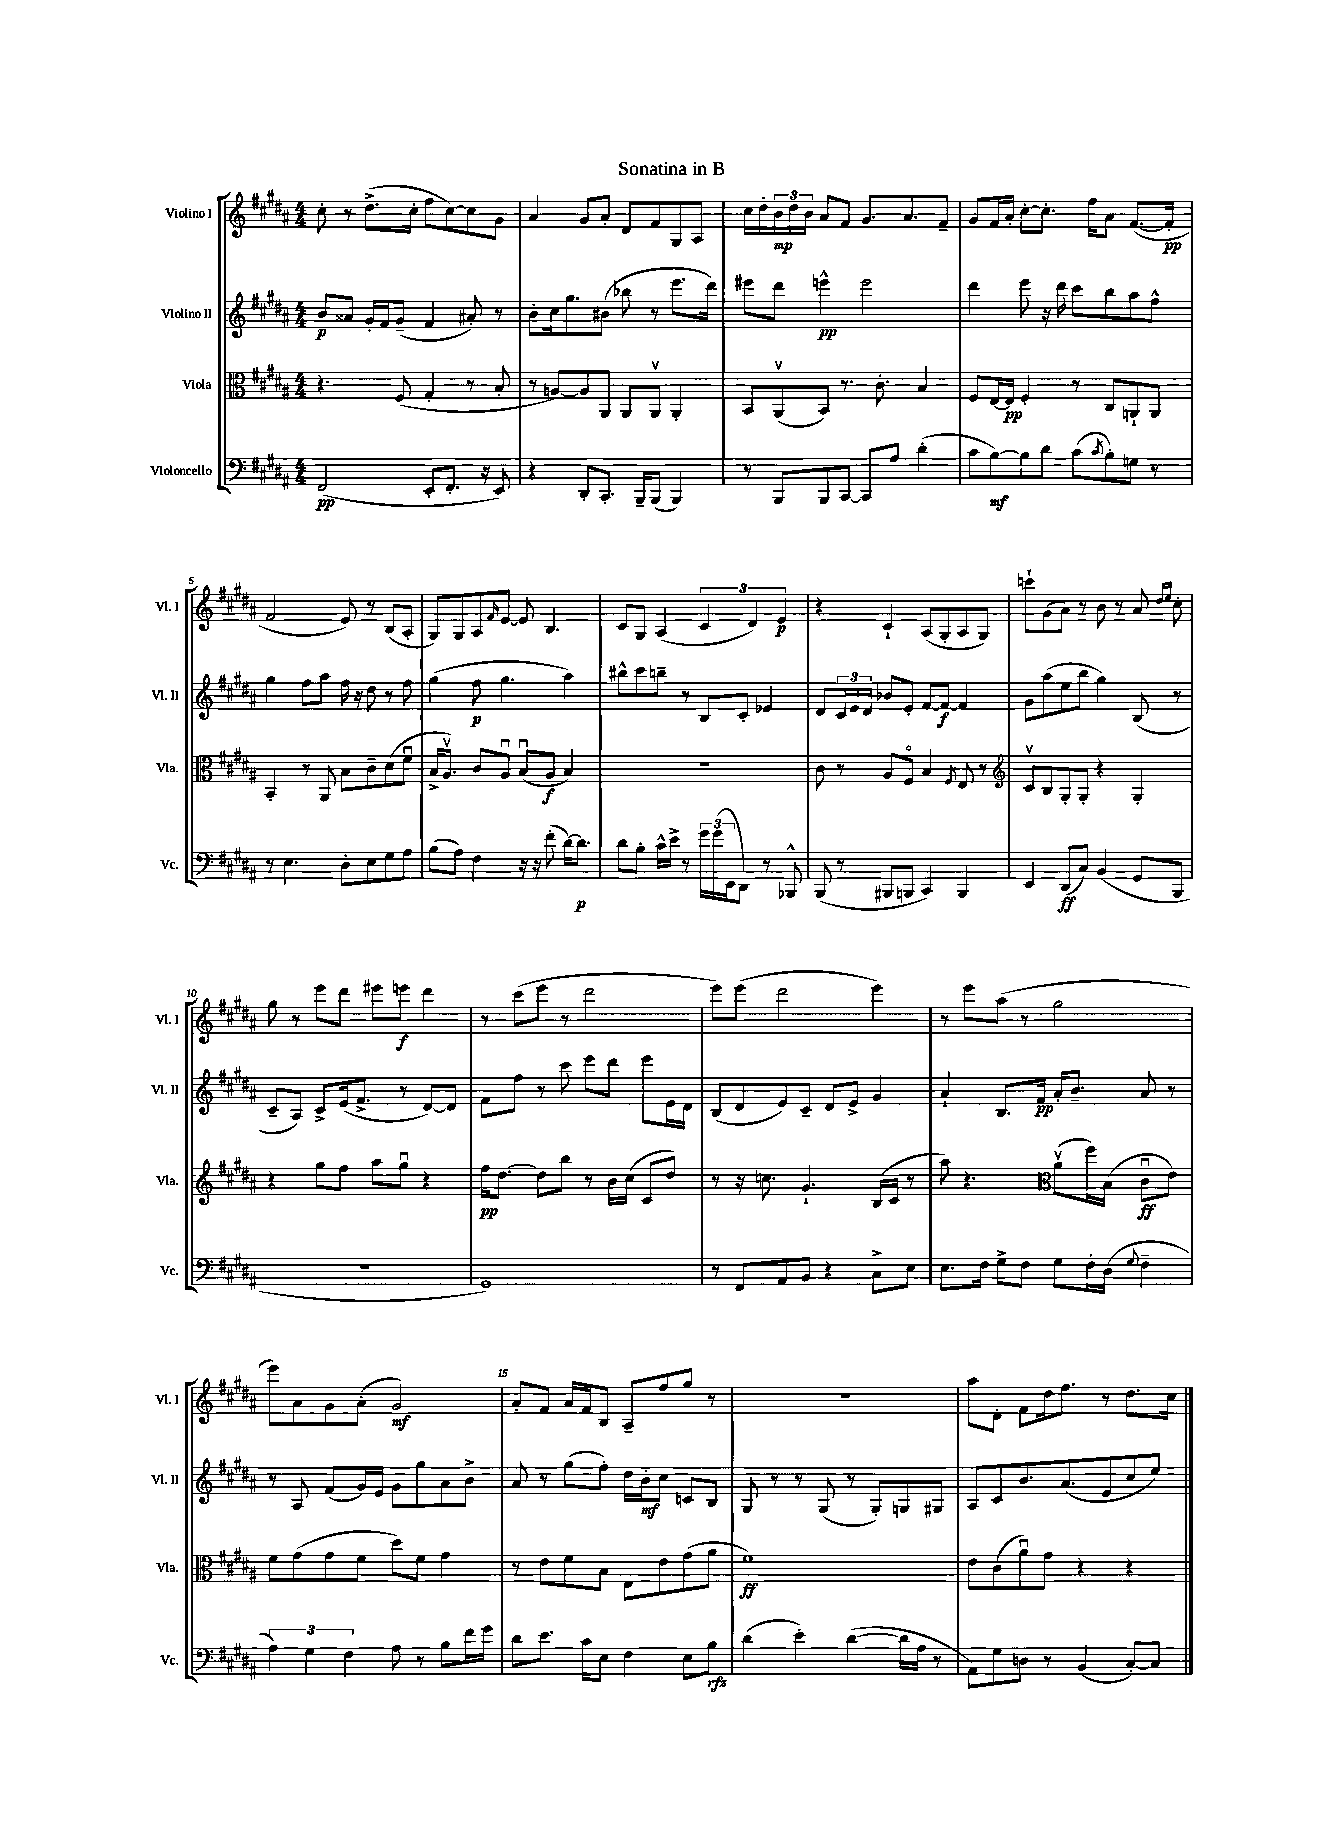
\header { title = "Sonatina in B" }
<<
\new StaffGroup <<
\new Staff = "s0" \with { instrumentName = "Violino I" shortInstrumentName = "Vl. I" } {
    \clef treble \key b \major \numericTimeSignature \time 4/4
    cis''8-. r8 dis''8.->( cis''16-. fis''8 cis''8~) cis''8 gis'8 |
    ais'4 gis'8 ais'8-. dis'8 fis'8 gis8 ais8 |
    cis''16 dis''16-. \tuplet 3/2 { b'16\mp dis''16 b'16 } ais'8 fis'8 gis'8. ais'8. fis'8-- |
    gis'8 fis'16 ais'16-. cis''8~-. cis''8.-. fis''16 ais'8 fis'8.~( fis'16-.\pp |
    fis'2 e'8) r8 b8( ais8-. |
    gis8) gis8 ais8 \grace { fis'16 } e'8~ e'8 b4. |
    cis'8 gis8 ais4( \tuplet 3/2 { cis'4 dis'4) e'4\p } |
    r4 cis'4-! ais8( gis8-. ais8 gis8) |
    c'''8-! gis'8( ais'8) r8 b'8 r8 ais'8 \grace { dis''16 e''16 } cis''8-. |
    gis''8 r8 e'''8 dis'''8 eis'''8 e'''8\f dis'''4 |
    r8 cis'''8( e'''8 r8 dis'''2 |
    e'''8) e'''8( dis'''2 e'''4) |
    r8 e'''8 ais''8( r8 gis''2 |
    e'''8) ais'8 gis'8 ais'8-.( gis'2\mf) |
    ais'8-. fis'8 ais'16 fis'16 b8 ais8-- fis''8 gis''8 r8 |
    R1 |
    ais''8 dis'8-. fis'8 dis''16 fis''8. r8 dis''8. cis''16 \bar "|." |
}
\new Staff = "s1" \with { instrumentName = "Violino II" shortInstrumentName = "Vl. II" } {
    \clef treble \key b \major \numericTimeSignature \time 4/4
    b'8\p aisis'8 gis'16-. fis'16 gis'8--( fis'4 ais'8-.) r8 |
    b'8-. cis''16 gis''8. bis'8( bes''8 r8 e'''8. dis'''16) |
    eis'''8 dis'''8 e'''4-^\pp e'''2 |
    dis'''4 e'''8 r16 dis'''16 cis'''8 b''8 ais''8 fis''8-^ |
    gis''4 fis''8 ais''8 fis''16 r16 dis''8 r8 fis''8 |
    gis''4( fis''8\p gis''4. ais''4) |
    bis''8-^ cis'''8 b''8-- r8 b8 cis'8-. ees'4 |
    dis'8 \tuplet 3/2 { cis'16 e'16 dis'16 } bes'8 e'8-. fis'8~ fis'8~\f fis'4 |
    gis'8 ais''8( e''8 b''8 gis''4) b8( r8 |
    cis'8-- ais8) cis'8-> e'16( fis'8.-> r8 dis'8~) dis'8 |
    fis'8 fis''8 r8 cis'''8 e'''8 dis'''8 e'''8 e'16 dis'16 |
    b8( dis'8 e'8) cis'8-- dis'8 e'8-> gis'4 |
    ais'4-! b8. fis'16\pp ais'16-. b'8.-- ais'8 r8 |
    r8 ais8 fis'8( gis'16) e'16 gis'8 gis''8 ais'8 b'8-> |
    ais'8 r8 gis''8( fis''8-.) dis''16 b'16-.\mf cis''8 c'8 b8 |
    gis8 r8 r8 gis8( r8 gis8-.) g8 gis8 |
    ais8 cis'8 b'8. ais'8.( e'8 cis''8 e''8) \bar "|." |
}
\new Staff = "s2" \with { instrumentName = "Viola" shortInstrumentName = "Vla." } {
    \clef alto \key b \major \numericTimeSignature \time 4/4
    r4. fis8( gis4-. r8 b8-. |
    r8 a8~) a8 ais,8 ais,8 ais,8\upbow ais,4-. |
    b,8 ais,8\upbow( b,8) r8. cis'8.-. b4 |
    fis8 e16~ e16\pp fis4-. r8 cis8 a,8-! a,8 |
    b,4-. r8 ais,8 b8 cis'8-- dis'8( fis'8\downbow |
    b16-> ais8.\upbow) cis'8 ais8\downbow b8\downbow( ais8\f b4) |
    R1 |
    cis'8 r8 ais8 fis8\flageolet b4 \acciaccatura { fis8 } e8 r8 |
    \clef treble cis'8\upbow b8 gis8-. gis8-. r4 gis4-. |
    r4 gis''8 fis''8 ais''8 gis''8\downbow r4 |
    fis''16\pp dis''8.~ dis''8 b''8 r8 b'16 cis''16( cis'8 dis''8) |
    r8 r16 c''8. gis'4.-! b16( cis'16 r8 |
    ais''8) r4. \clef alto ais'8\upbow( fis''16) b16( cis'8\downbow\ff e'8) |
    fis'8 gis'8( gis'8 fis'8 dis''8) fis'8 gis'4 |
    r8 e'8 fis'8 b8 e8 e'8 gis'8( ais'8 |
    fis'1\ff) |
    e'8 cis'8( ais'8\downbow) gis'8 r4 r4 \bar "|." |
}
\new Staff = "s3" \with { instrumentName = "Violoncello" shortInstrumentName = "Vc." } {
    \clef bass \key b \major \numericTimeSignature \time 4/4
    fis,2\pp( e,8-. fis,8.-. r16 e,8) |
    r4 dis,8-. cis,8.-. b,,16-- b,,8( b,,4) |
    r8 b,,8 b,,8 cis,8~ cis,8 ais8 dis'4-.( |
    cis'8 b8~\mf) b8 dis'8 cis'8( \acciaccatura { cis'8 } b8-.) g8 r8 |
    r8 e4. dis8-. e8 gis8 ais8 |
    b8( ais8) fis4 r16 r16 fis'8-.( dis'16~) dis'8.\p |
    dis'8 b8-. cis'16-^ e'16-> r8 \tuplet 3/2 { gis'16 gis'16( e,16 } dis,8) r8 bes,,8-^ |
    b,,8( r8 bis,,8 b,,8 cis,4) b,,4 |
    e,4 dis,8\ff( cis8) b,4( gis,8 b,,8 |
    r1 |
    gis,1) |
    r8 fis,8 ais,8 b,8 r4 cis8-> e8 |
    e8. fis16 gis8-> fis8 gis8 fis16-. dis16( \appoggiatura { gis8 } fis4-- |
    \tuplet 3/2 { ais4) gis4 fis4 } ais8 r8 b8 fis'16 gis'16 |
    dis'8 e'8. cis'16 e8 fis4 e8 b8\rfz |
    dis'4( e'4-.) dis'4~( dis'16 ais16 r8 |
    ais,8) gis8 d8 r8 b,4( cis8~-.) cis8 \bar "|." |
}
>>
>>
\layout { \context { \Score \override BarNumber.break-visibility = ##(#f #t #t) barNumberVisibility = #(every-nth-bar-number-visible 5) } }
